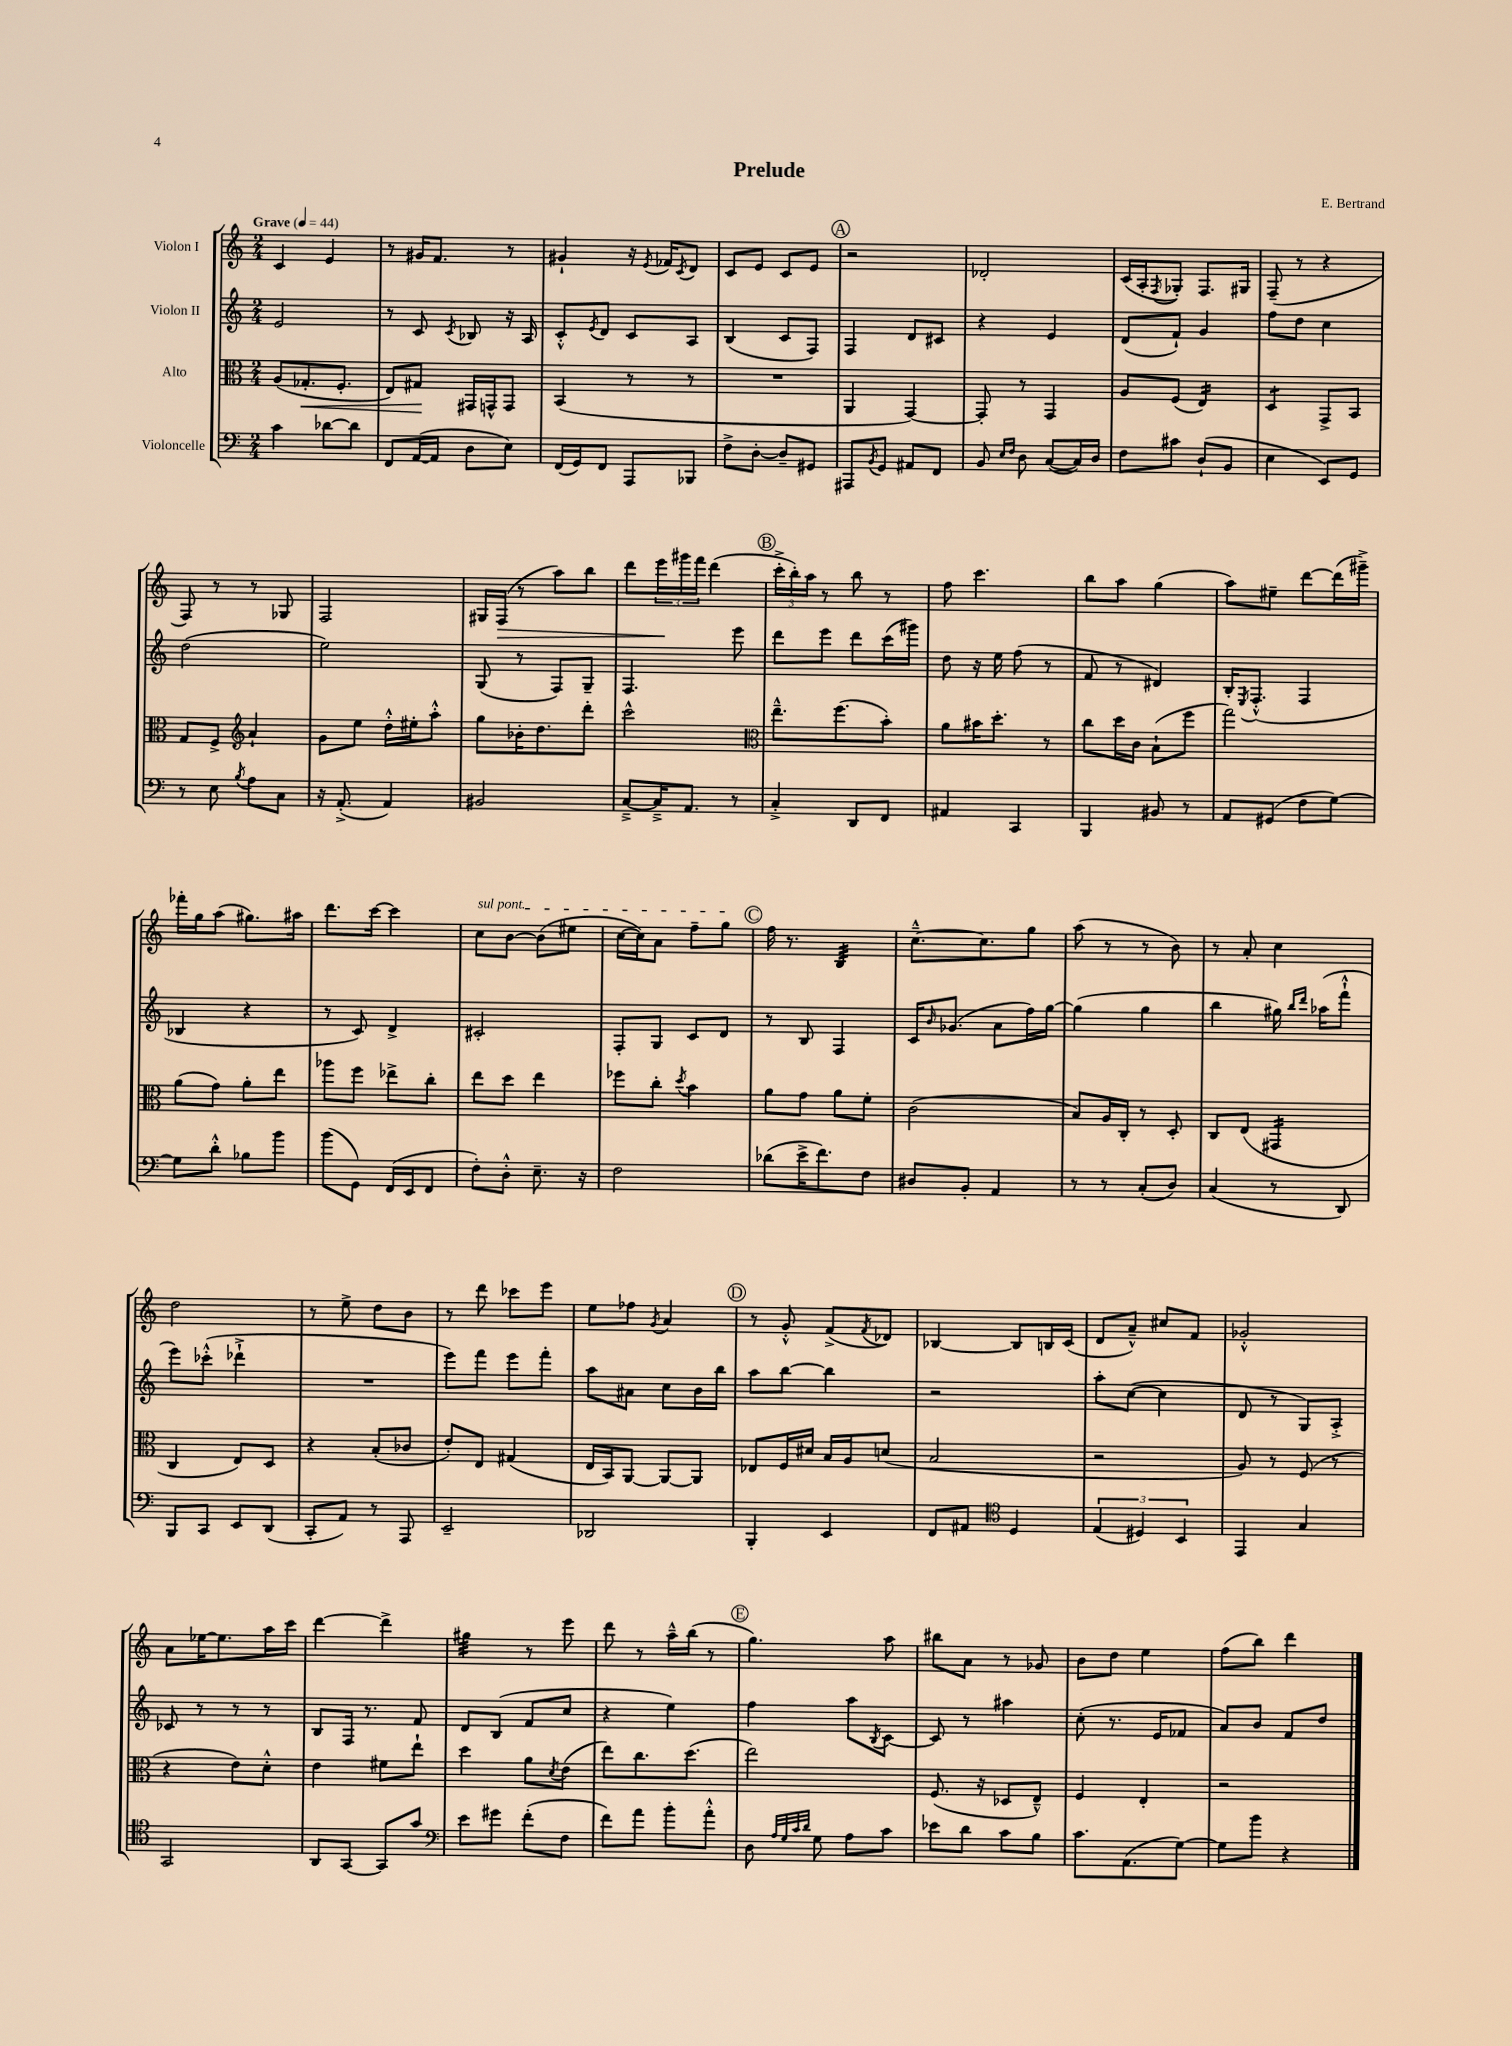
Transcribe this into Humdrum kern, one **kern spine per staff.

**kern	**kern	**kern	**kern
*staff4	*staff3	*staff2	*staff1
*clefF4	*clefC3	*clefG2	*clefG2
*k[]	*k[]	*k[]	*k[]
*M2/4	*M2/4	*M2/4	*M2/4
*MM44	*MM44	*MM44	*MM44
4c	(8A	2e	4c
.	8.G-'	.	.
[8d-	.	.	4e
.	8.F'	.	.
8d-]	.	.	.
=	=	=	=
8FF	8E)	8r	8r
([16AA	8G#	8c	16g#
16AA]	.	.	8.f
.	.	8qc	.
8D	16GG#	8B-	.
.	16GG^^	.	.
8E)	8GG	16r	8r
.	.	16A	.
=	=	=	=
(16FF	(4BB	8c'^^	4g#`
16GG)	.	.	.
.	.	8qe	.
8FF	.	8d	.
8AAA	8r	8c	16r
.	.	.	8qe
.	.	.	16f-
.	.	.	8qc
8BBB-	8r	8A	8d
=	=	=	=
8F^	2r	(4B	8c
[8D'	.	.	8e
8D~]	.	8c	8c
8GG#	.	8F)	8e
=	=	=	=
8AAA#	4AA	4F	2r
8qBB	.	.	.
8GG	.	.	.
8AA#	[4GG)	8d	.
8FF	.	8c#	.
=	=	=	=
8BB	8GG']	4r	2d-'
16qqE	.	.	.
16qqF	.	.	.
8D	8r	.	.
([8C	4GG	4e	.
16C])	.	.	.
16D	.	.	.
=	=	=	=
8F	8A	(8d	(16c
.	.	.	16A'
.	.	.	8qF
8c#	(8F	8f`)	8G-')
(8D`	4E)	4g	8.F
8BB	.	.	.
.	.	.	16G#
=	=	=	=
4E	4D	8ff	(8F~
.	.	8dd	8r
8EE)	8GG^	4cc	4r
8GG	8BB	.	.
=	=	=	=
8r	8G	(2dd	8F)
8E	8F^	.	8r
*	*clefG2	*	*
8qB	.	.	.
8A	4a`	.	8r
8C	.	.	8G-
=	=	=	=
16r	8g	2ee)	2F
(8.AA'^	.	.	.
.	8ee	.	.
4AA)	16dd'^^	.	.
.	16ee#'	.	.
.	8aa'^^	.	.
=	=	=	=
2BB#	8gg	(8G	16G#
.	.	.	(16F
.	16b-'	8r	8r
.	8.dd	.	.
.	.	8F)	8aa)
.	8ddd'	8G~	8bb
=	=	=	=
[8C~^	2ccc^^	4.F	8ddd
16C~^]	.	.	24eee
.	.	.	24ggg#
8.AA	.	.	.
.	.	.	24fff
.	.	.	(4ddd
8r	.	8eee	.
=	=	=	=
*	*clefC3	*	*
4C'^	8.ee~^^	8ddd	24ccc'^
.	.	.	24bb')
.	.	.	24aa
.	.	8eee	8r
.	(8.ff	.	.
8DD	.	8ddd	8bb
8FF	8b')	(16ccc	8r
.	.	16ggg#)	.
=	=	=	=
4AA#	8a	8dd	8ff
.	16b#	16r	4.ccc
.	8.dd'	16ee	.
4CC	.	(8ff	.
.	8r	8r	.
=	=	=	=
4BBB	8cc	8f	8bb
.	16dd	8r	8aa
.	16c	.	.
8BB#	(8B`	4d#)	(4gg
8r	8ff	.	.
=	=	=	=
8AA	2gg)	16B'	8aa)
.	.	8qE	.
.	.	(8.F'^^	.
(8GG#	.	.	8ee#~
8F	.	4F	[8ddd
[8G)	.	.	(16ddd]
.	.	.	16ggg#~^)
=	=	=	=
8G]	(8a	4B-	16fff-'
.	.	.	16gg
8d'^^	8g)	.	(8aa
8B-	8a'	4r	8.gg#)
8b	8ee	.	.
.	.	.	16aa#
=	=	=	=
(8b	8aa-	8r	8.ddd
8GG)	8ff	8c)	.
.	.	.	[16ccc
(16FF	8ee-^	4d^	4ccc]
16EE	.	.	.
8FF	8cc'	.	.
=	=	=	=
8F')	8ee	2c#'	8cc
8D'^^	8dd	.	[8b
8.E~	4ee	.	(8b]
.	.	.	8ee#
16r	.	.	.
=	=	=	=
2F	8ff-	8F'	[16cc
.	.	.	16cc])
.	8cc'	8G	8a
.	8qdd	.	.
.	4b	8c	8ff~
.	.	8d	8gg
=	=	=	=
(8d-	8a	8r	16ff
.	.	.	8.r
16e^	8g	8B	.
8.f)	.	.	.
.	8a	4F	4B
8F	8f'	.	.
=	=	=	=
8D#	(2c	16c	[8.cc~^^
.	.	16qqb	.
.	.	(8.g-	.
8BB'	.	.	.
.	.	.	8.cc]
4AA	.	8a	.
.	.	16ff)	8gg
.	.	[16gg	.
=	=	=	=
8r	8B)	(4gg]	(8aa
8r	16A	.	8r
.	16C'	.	.
(8C'	8r	4gg	8r
8D)	8D'	.	8b)
=	=	=	=
(4C	8C	4bb	8r
.	(8E	.	8a'
8r	4GG#	16gg#)	4cc
.	.	16qqbb	.
.	.	16qqddd	.
.	.	(16aa-	.
8DD)	.	8fff`^^	.
=	=	=	=
8BBB	4C	8eee)	2dd
8CC	.	(8ccc-'^^	.
8EE	8E)	4ddd-`^	.
(8DD	8D	.	.
=	=	=	=
8CC'	4r	2r	8r
8AA)	.	.	8ee^
8r	(8B'	.	8dd
8AAA	8c-	.	8b
=	=	=	=
2EE~	8e')	8eee)	8r
.	8E	8fff	8ddd
.	(4G#	8eee	8ccc-
.	.	8fff'	8eee
=	=	=	=
2DD-	16E	8aa	8ee
.	16BB)	.	.
.	[8AA	8a#	8ff-
.	.	.	8qg
.	8AA_	8cc	4a
.	8AA]	16b	.
.	.	16bb	.
=	=	=	=
4BBB'	8E-	8aa	8r
.	16F	[8bb	8g'^^
.	16d#	.	.
4EE	16B	4bb]	(8f^
.	16A	.	.
.	.	.	8qf
.	(8d	.	8d-)
=	=	=	=
8FF	2B	2r	[4B-
8AA#	.	.	.
*clefC4	*	*	*
4D	.	.	8B-]
.	.	.	16B
.	.	.	(16c
=	=	=	=
(6E	2r	8aa'	8d
.	.	([8cc	8a~^^)
6D#)	.	.	.
.	.	4cc]	8cc#
6BB	.	.	.
.	.	.	8f
=	=	=	=
4EE	8A)	8d	2g-'^^
.	8r	8r	.
4G	(8F	8G)	.
.	8r	8A'^	.
=	=	=	=
2GG	4r	8c-	8a
.	.	8r	[16ee-
.	.	.	8.ee-]
.	8e)	8r	.
.	8d'^^	8r	16aa
.	.	.	16ccc
=	=	=	=
8AA	4e	8B	[4ddd
[8GG	.	16F	.
.	.	8.r	.
8GG]	8f#	.	4ddd^]
8g	8ee`	8f	.
=	=	=	=
*clefF4	*	*	*
8e	4dd	8d	4gg#
8g#	.	(8B	.
(8f'	8a	8f	8r
.	8qd	.	.
8F	(8e	8cc	8eee
=	=	=	=
8f)	8ee)	4r	8ddd
8a	8.cc	.	8r
8b'	.	4ee)	16aa~^^
.	(8.dd	.	(16bb
8a'^^	.	.	8r
=	=	=	=
8D	2ee)	4ff	4.gg)
32qqA	.	.	.
32qqG	.	.	.
32qqc	.	.	.
32qqd	.	.	.
8G	.	.	.
8A	.	8aa	.
.	.	8qB	.
8c	.	[8c	8aa
=	=	=	=
8e-	(8.F	8c]	8bb#
8d	.	8r	8a
.	16r	.	.
8c	8D-	4aa#	8r
8B	8E~^^)	.	8g-
=	=	=	=
8.c	4F	(8cc'	8b
.	.	8.r	8dd
(8.AA	.	.	.
.	4E'	.	4ee
.	.	16e	.
[8G)	.	8f-	.
=	=	=	=
8G]	2r	8a)	(8ff
8b	.	8b	8bb)
4r	.	8f	4ddd
.	.	8dd	.
==	==	==	==
*-	*-	*-	*-
